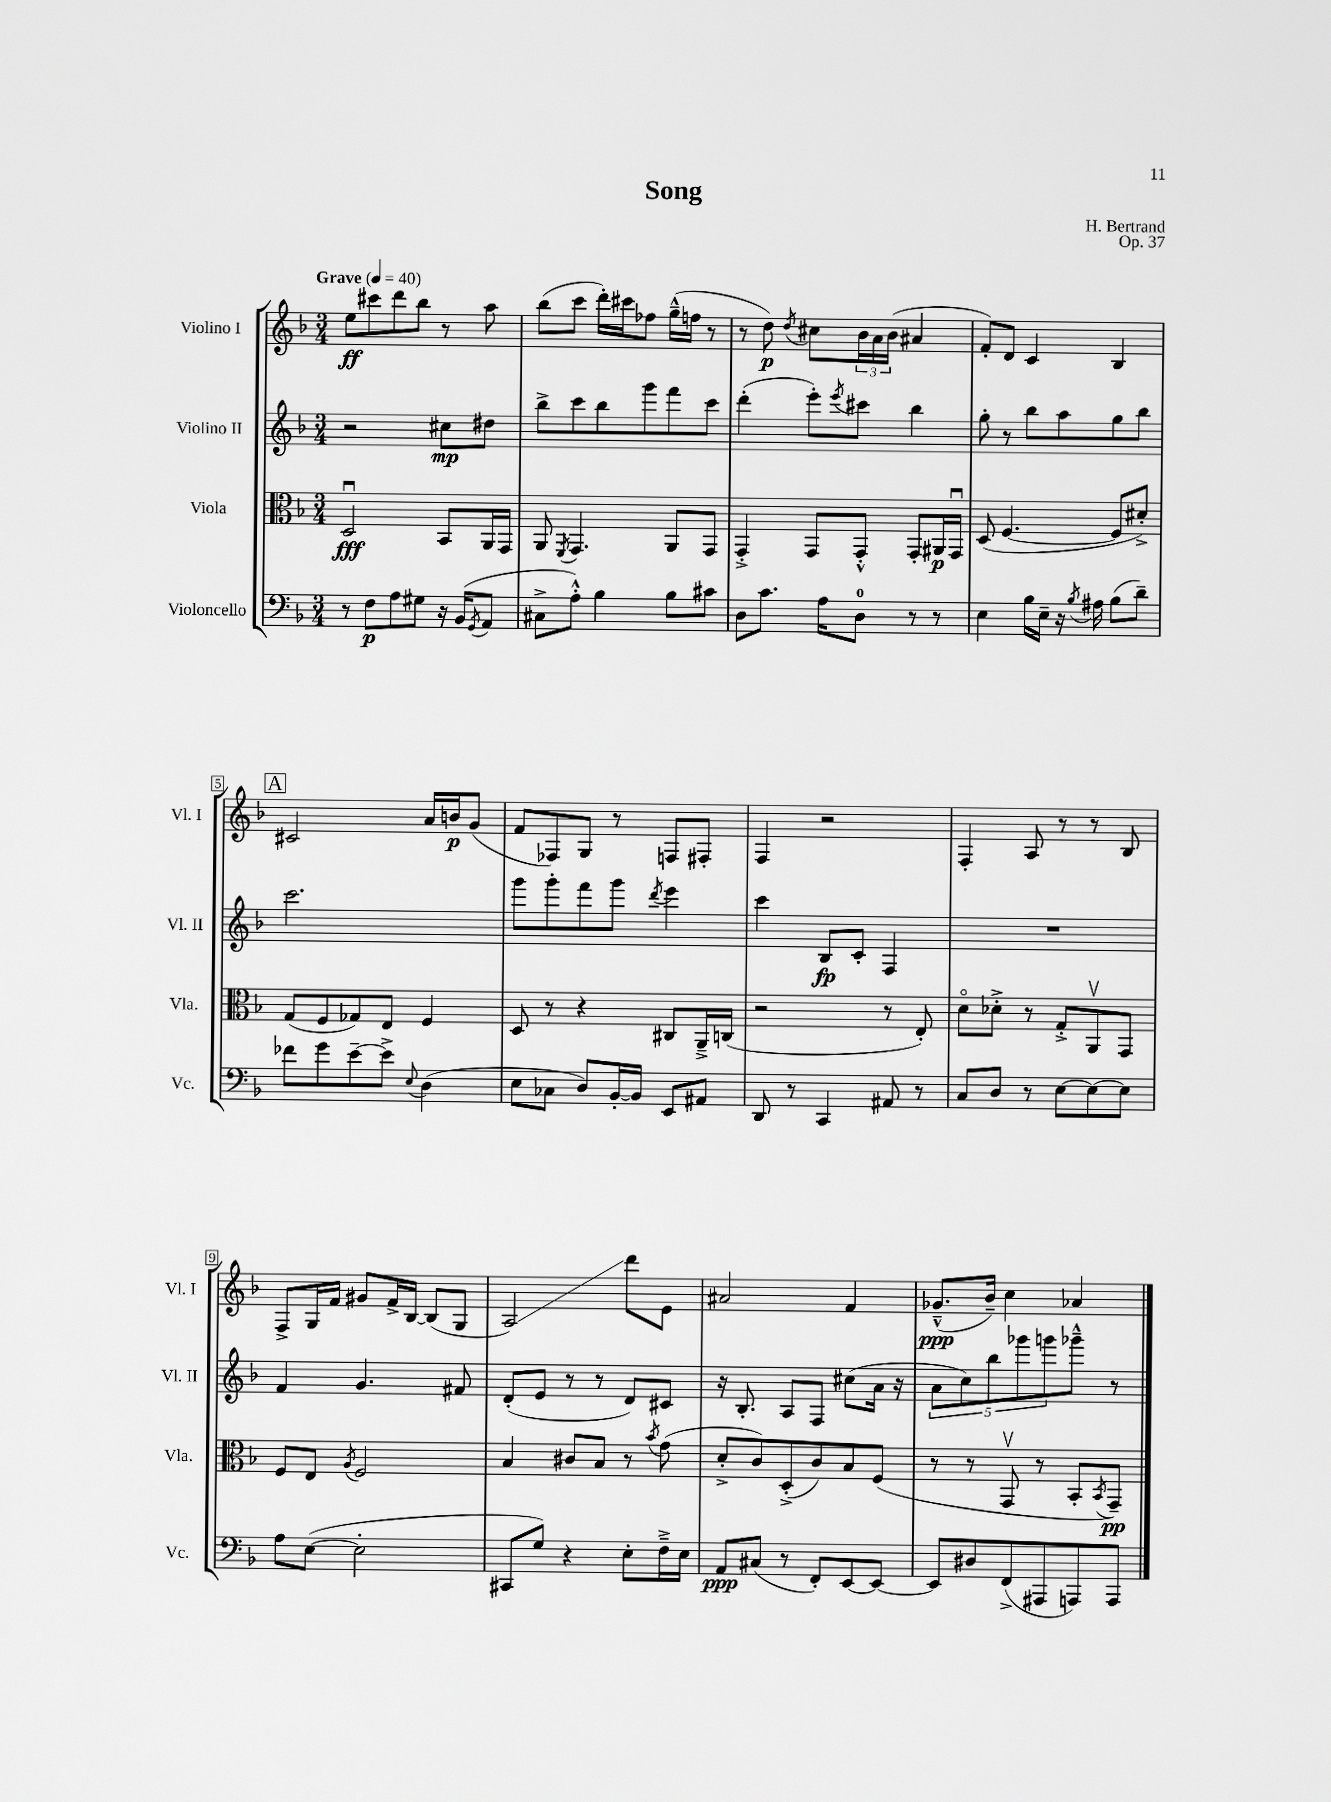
\header { title = "Song" composer = "H. Bertrand" opus = "Op. 37" }
<<
\new StaffGroup <<
\new Staff = "s0" \with { instrumentName = "Violino I" shortInstrumentName = "Vl. I" } {
    \clef treble \key f \major \numericTimeSignature \time 3/4 \tempo "Grave" 4 = 40
    e''8\ff cis'''8 d'''8 bes''8 r8 a''8 |
    bes''8( c'''8 d'''16-.) cis'''16 fes''8 g''16---^( f''16 r8 |
    r8 d''8\p) \acciaccatura { d''8 } cis''8 \tuplet 3/2 { bes'16 a'16 bes'16( } ais'4 |
    f'8-.) d'8 c'4 bes4 |
    \mark \markup { \box "A" } cis'2 a'16 b'16\p g'8( |
    f'8 fes8) g8 r8 f8 fis8-. |
    f4 r2 |
    f4-. a8 r8 r8 bes8 |
    f8-> g16 f'16 gis'8 f'16-> bes16~ bes8( g8 |
    a2\glissando) d'''8 e'8 |
    ais'2 f'4 |
    ges'8.---^\ppp( bes'16--) c''4 aes'4 \bar "|." |
}
\new Staff = "s1" \with { instrumentName = "Violino II" shortInstrumentName = "Vl. II" } {
    \clef treble \key f \major \numericTimeSignature \time 3/4
    r2 cis''8\mp dis''8 |
    bes''8-> c'''8 bes''8 g'''8 f'''8 c'''8 |
    d'''4-.( e'''8-.) \acciaccatura { e'''8 } cis'''8 bes''4 |
    g''8-. r8 bes''8 a''8 g''8 bes''8 |
    \mark \markup { \box "A" } c'''2. |
    g'''8 g'''8-. f'''8 g'''8 \acciaccatura { d'''8 } e'''4 |
    c'''4 bes8\fp c'8-. f4 |
    R2. |
    f'4 g'4. fis'8 |
    d'8-.( e'8 r8 r8 d'8) cis'8 |
    r16 bes8.-. a8 f8 cis''8( a'16 r16 |
    \tuplet 5/4 { a'8 c''8) bes''8 ges'''8 g'''8 } ges'''8---^ r8 \bar "|." |
}
\new Staff = "s2" \with { instrumentName = "Viola" shortInstrumentName = "Vla." } {
    \clef alto \key f \major \numericTimeSignature \time 3/4
    d2\downbow\fff bes,8 a,16 g,16 |
    a,8 \acciaccatura { f,8 } g,4. a,8 g,8 |
    g,4-.-> g,8 g,8-.-^ g,8-. ais,16\p g,16\downbow |
    d8( f4.~ f8 dis'8-.->) |
    \mark \markup { \box "A" } g8( f8 ges8) e8 f4 |
    d8 r8 r4 cis8 a,16---> c16( |
    r2 r8 e8-.) |
    d'8\flageolet des'8-.-> r8 g8-.-> a,8\upbow g,8 |
    f8 e8 \acciaccatura { a8 } f2 |
    bes4 cis'8 bes8 r8 \acciaccatura { bes'8 } g'8( |
    d'8-.-> c'8) d8-.->( c'8) bes8 f8( |
    r8 r8 g,8\upbow r8 bes,8-. \acciaccatura { bes,8 } g,8--\pp) \bar "|." |
}
\new Staff = "s3" \with { instrumentName = "Violoncello" shortInstrumentName = "Vc." } {
    \clef bass \key f \major \numericTimeSignature \time 3/4
    r8 f8\p a8 gis8 r16 bes,16( \acciaccatura { g,8 } a,8 |
    cis8-> a8-.-^) bes4 bes8 cis'8 |
    d8 c'8. a16 d8-0 r8 r8 |
    e4 bes16 e16-- r16 \acciaccatura { bes8 } ais16 bes8( d'8--) |
    \mark \markup { \box "A" } fes'8 g'8 e'8~-- e'8-> \appoggiatura { e8 } d4( |
    e8 ces8 d8) bes,16~-. bes,16 e,8 ais,8 |
    d,8 r8 c,4 ais,8 r8 |
    c8 d8 r8 e8~ e8~ e8 |
    a8 e8~( e2-. |
    cis,8 g8) r4 e8-. f16---> e16 |
    a,8\ppp cis8( r8 f,8-.) e,8~ e,8~ |
    e,8 dis8 f,8->( ais,,8 a,,8) a,,8 \bar "|." |
}
>>
>>
\layout { \context { \Score \override BarNumber.stencil = #(make-stencil-boxer 0.1 0.3 ly:text-interface::print) } }
